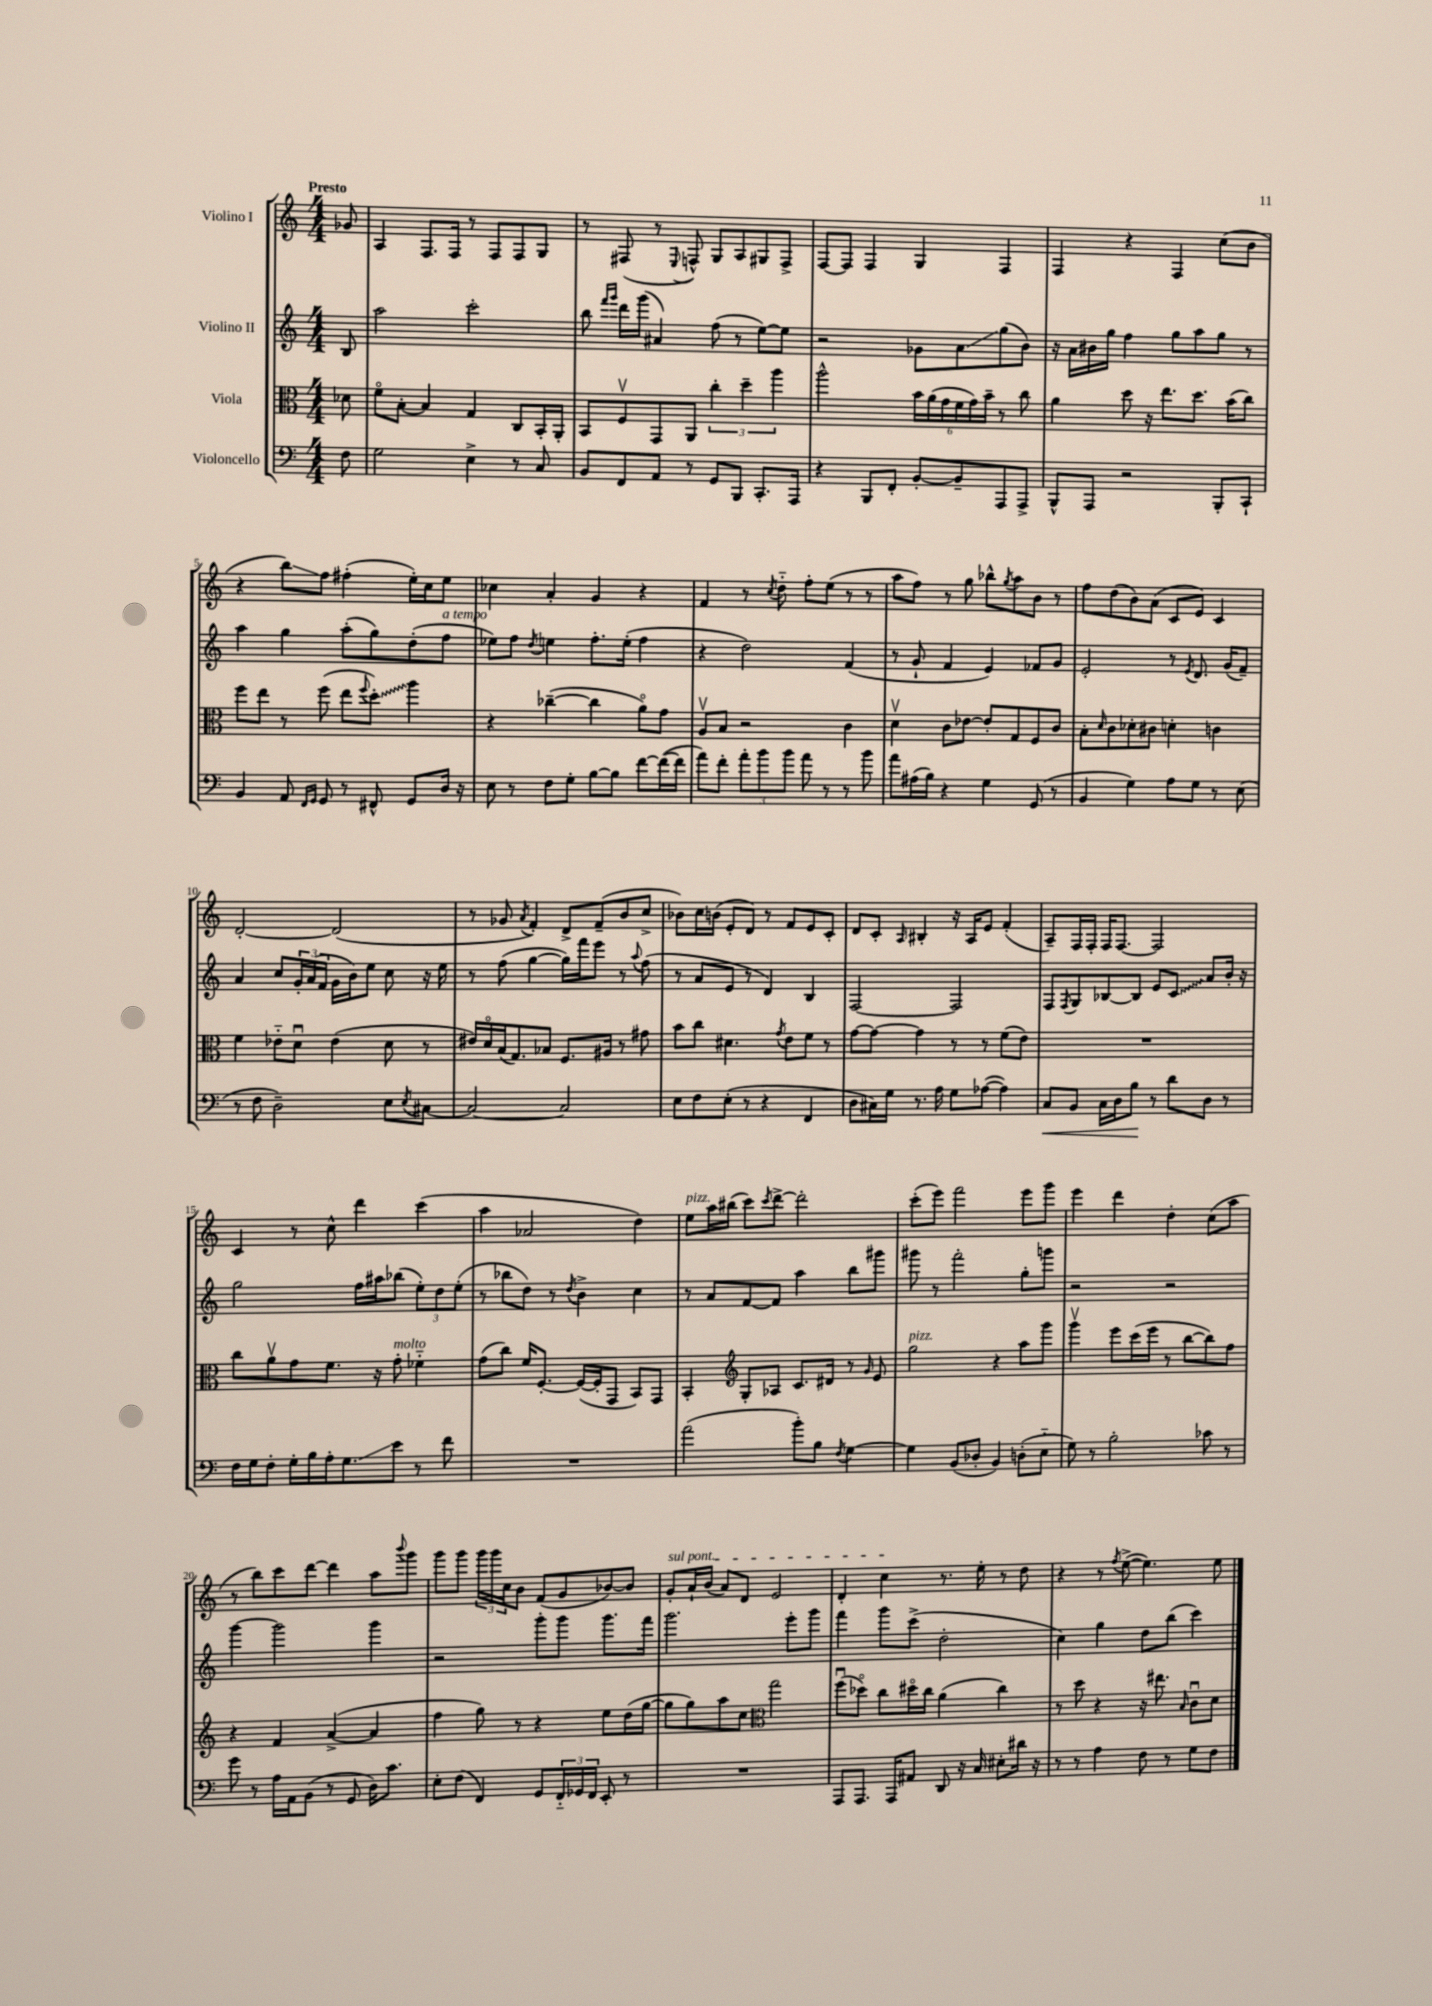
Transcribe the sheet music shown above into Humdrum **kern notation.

**kern	**kern	**kern	**kern
*staff4	*staff3	*staff2	*staff1
*clefF4	*clefC3	*clefG2	*clefG2
*k[]	*k[]	*k[]	*k[]
*M4/4	*M4/4	*M4/4	*M4/4
8F	8d-	8B	8g-
=	=	=	=
2G	8fo	2aa	4A
.	[8B'	.	.
.	4B]	.	8.F
.	.	.	16F
4E^	4G	2ccc'	8r
.	.	.	8F
8r	8C	.	8F
8C	16BB'	.	8G
.	16AA'	.	.
=	=	=	=
8BB	8BB	8bb	8r
.	.	16qqfff	.
.	.	16qqggg	.
8FF	8Fv	16ddd	(8F#
.	.	(16ggg	.
8AA	8GG	4a#)	8r
.	.	.	8qqE
8r	8AA	.	8F^^)
8GG	6cc'	(8ff	8G
8BBB	.	8r	8A
.	6dd~	.	.
8.CC'	.	[8ee)	8G#
.	6aa	.	.
.	.	8ee]	8F^
16AAA	.	.	.
=	=	=	=
4r	2aa^^	2r	[8F
.	.	.	8F]
8BBB	.	.	4F
8FF'	.	.	.
[8BB'	24b	8g-	4G
.	(24a	.	.
.	24g	.	.
8BB~]	24f	8a	.
.	24g)	.	.
.	24b~	.	.
8AAA	8r	(8gg	4F
8AAA^	8cc	8b)	.
=	=	=	=
8BBB^^	4a	16r	4F
.	.	16a	.
8AAA	.	16b#	.
.	.	16gg	.
2r	8dd	4ff	4r
.	16r	.	.
.	8.ee	.	.
.	.	8gg	4F
.	8.dd	8aa	.
8BBB'	.	8gg	(8cc
.	(16b	.	.
8CC`	8cc)	8r	8b
=	=	=	=
4BB	8ff	4aa	4r
.	8ee	.	.
8AA	8r	4gg	8bb)
16qqFF	.	.	.
16qqGG	.	.	.
8GG	(8ff	.	8ff
8r	8ee	(8aa'	(4ff#'
.	8qqff	.	.
8FF#^^	8dd')	8gg)	.
8GG	4aa	(8dd'	16ee')
.	.	.	16cc
16D	.	8ff	8ee
16r	.	.	.
=	=	=	=
8E	4r	8ee-)	4cc-
8r	.	8ff	.
.	.	8qdd	.
8F	([4cc-~	4ee	4a'
8G'	.	.	.
[8B	4cc-]	8.ff'	4g
8B]	.	.	.
.	.	(16ee'	.
[8f	8ao)	4ff	4r
(16f_	8g	.	.
16f]	.	.	.
=	=	=	=
8a)	8Av	4r	4f
8f'	8B	.	.
12a'	2r	2dd)	8r
12b	.	.	.
.	.	.	8qcc
.	.	.	8dd'~
12b	.	.	.
8a	.	.	8ff'
8r	.	.	(8ee
8r	4c	(4f	8r
8b	.	.	8r
=	=	=	=
8a	4dv	8r	8aa
(16A#	.	8g`	8ff)
16B)	.	.	.
4r	8c	4f	8r
.	[8e-	.	8gg
4G	8e-']	4e)	8bb-^^
.	.	.	8qgg
.	8G	.	8aa
(8GG	8F	8f-	8b
8r	8c	8g	8r
=	=	=	=
4BB	8B'	2e'	8ff
.	16qqd	.	.
.	8c	.	(8dd
4G)	8d-'	.	8b)
.	8c#	.	(8a
8A	4d'	8r	8c
.	.	8qe	.
8G	.	8.d	8e)
8r	4c	.	4c
.	.	(16g	.
(8E	.	8f~)	.
=	=	=	=
8r	4f	4a	[2d'
8F	.	.	.
2D~)	8e-'~	8cc	.
.	8du	24g'	.
.	.	(24a	.
.	.	24f	.
.	(4e-	16g	(2d]
.	.	16b)	.
.	.	8ee	.
8E	8d	8cc	.
8qE	.	.	.
[8C#	8r	16r	.
.	.	16ee	.
=	=	=	=
2C#_	16e#)	8r	8r
.	16do	.	.
.	(16B	(8ff	8g-
.	8.G)	.	.
.	.	.	8qa
.	.	[4gg	4f')
.	8B-	.	.
2C#]	8.F	16gg])	8d^
.	.	16fff	.
.	.	8eee	(8f~
.	16A#	.	.
.	8r	8r	8b
.	.	8qqaa	.
.	8g#	(8ff	8cc^
=	=	=	=
8E	8b	8r	8b-)
8F	8cc	8a	16cc
.	.	.	(16b
(8E'	4.d#	8e	8e'
8r	.	8r	8d)
4r	.	4d)	8r
.	8qg	.	.
.	8e	.	8f
4FF	8f	4B	8e
.	8r	.	8c'
=	=	=	=
8D	[8g	[2F	8d
16C#)	8g_	.	8c'
16G	.	.	.
.	.	.	16qqA
8.r	4g]	.	4B#'
16A	.	.	.
8G	8r	2F]	16r
.	.	.	16A
([8A-	8r	.	8e
4A-])	(8f	.	(4f'
.	8e)	.	.
=	=	=	=
8C	1r	8F	8A~)
.	.	8qF	.
8BB	.	8G	16F
.	.	.	16F'
16C	.	[8B-	16F
16D	.	.	[8.F
8B	.	8B-]	.
8r	.	8e	2F]
8d	.	8c	.
8D	.	8a	.
8r	.	16b'	.
.	.	16r	.
=	=	=	=
16F	8cc	2gg	4c
16G	.	.	.
8F'	8av	.	.
16G'	8g	.	8r
16B	.	.	.
16A'	8.f	.	8cc^^
8.G	.	.	.
.	.	16ff	4ddd
.	16r	16aa#	.
8e	8g'	(8bb-	.
8r	4f-'~	12ee')	(4ccc
.	.	12dd	.
8f	.	.	.
.	.	(12ee'	.
=	=	=	=
1r	(8g	8r	4aa
.	8cc)	8bb-	.
.	16f	8dd)	2a-
.	[8.F'	.	.
.	.	8r	.
.	.	8qdd	.
.	(16F_	4b^	.
.	16F']	.	.
.	8GG	.	.
.	8BB)	4cc	4dd)
.	8GG	.	.
=	=	=	=
(2a	4BB'	8r	8ee
.	.	8a	16aa
.	.	.	(16bb#
*	*clefG2	*	*
.	8G'	[8f	8ccc)
.	.	.	8qccc
.	8A-	8f]	[8ddd^
8b')	8.c	4aa	2ddd']
8B	.	.	.
.	16d#	.	.
8qF	.	.	.
[4G	8r	8bb	.
.	16qqg	.	.
.	8e	8ggg#	.
=	=	=	=
4G]	2gg	8ggg#	(8ccc'
.	.	8r	8eee)
(8BB	.	2fff'	2fff
8D-'	.	.	.
4BB)	4r	.	.
(8D'	8aa	8gg'	8eee
8E'~	8ggg	8ggg	8ggg
=	=	=	=
8G)	4gggv	2r	4eee
8r	.	.	.
2B'	8eee	.	4ddd
.	(16ccc	.	.
.	16eee	.	.
.	8r	2r	4dd'
.	[8bb	.	.
8c-	8bb])	.	(8cc
8r	8ff	.	8aa
=	=	=	=
8g	4r	[4ggg	8r
8r	.	.	8bb)
16A	4f	2ggg]	8ccc
16AA	.	.	.
(8BB	.	.	[8ddd
8r	([4a^	.	4ddd]
8GG	.	.	.
16D)	4a]	4ggg	8aa
8.c	.	.	.
.	.	.	8qqbbb
.	.	.	8ggg
=	=	=	=
8E'	4ff	2r	8ggg
(8F	.	.	8ggg
4FF)	8gg)	.	24ggg
.	.	.	24ggg
.	.	.	24cc
.	8r	.	8b
8GG	4r	8ggg'	(8f
24FF'~	.	8ggg	8g
24GG-	.	.	.
24FF	.	.	.
8EE'	8ee	8.ggg	[8b-)
8r	(16dd	.	8b-]
.	[16gg	16fff	.
=	=	=	=
1r	8gg]	2.ggg	8g'
.	8gg)	.	16a`
.	.	.	(16b
.	8aa	.	8a)
.	8cc	.	8d
*	*clefC3	*	*
.	2gg	.	2e
.	.	8eee'	.
.	.	8ggg	.
=	=	=	=
8AAA	(8ffu	4fff	4d'
8.AAA	8dd-o)	.	.
.	8cc	8ggg	4cc
16AAA	.	.	.
8AA#	16dd#o	(8ccc^	.
.	16cc	.	.
8DD	(4a	2dd'	8.r
16r	.	.	.
16C	.	.	16ee'
8E#'	4cc)	.	8r
16d#	.	.	8dd
16r	.	.	.
=	=	=	=
8r	8r	4cc)	4r
8r	8dd	.	.
4A	4r	4gg	8r
.	.	.	8qff
.	.	.	([8ee^
8F	16r	8dd	4.ee])
.	8.ee#	.	.
8r	.	(8bb	.
.	16qqB	.	.
8G	8cu	4ccc)	.
8F	8d	.	8ee
==	==	==	==
*-	*-	*-	*-
